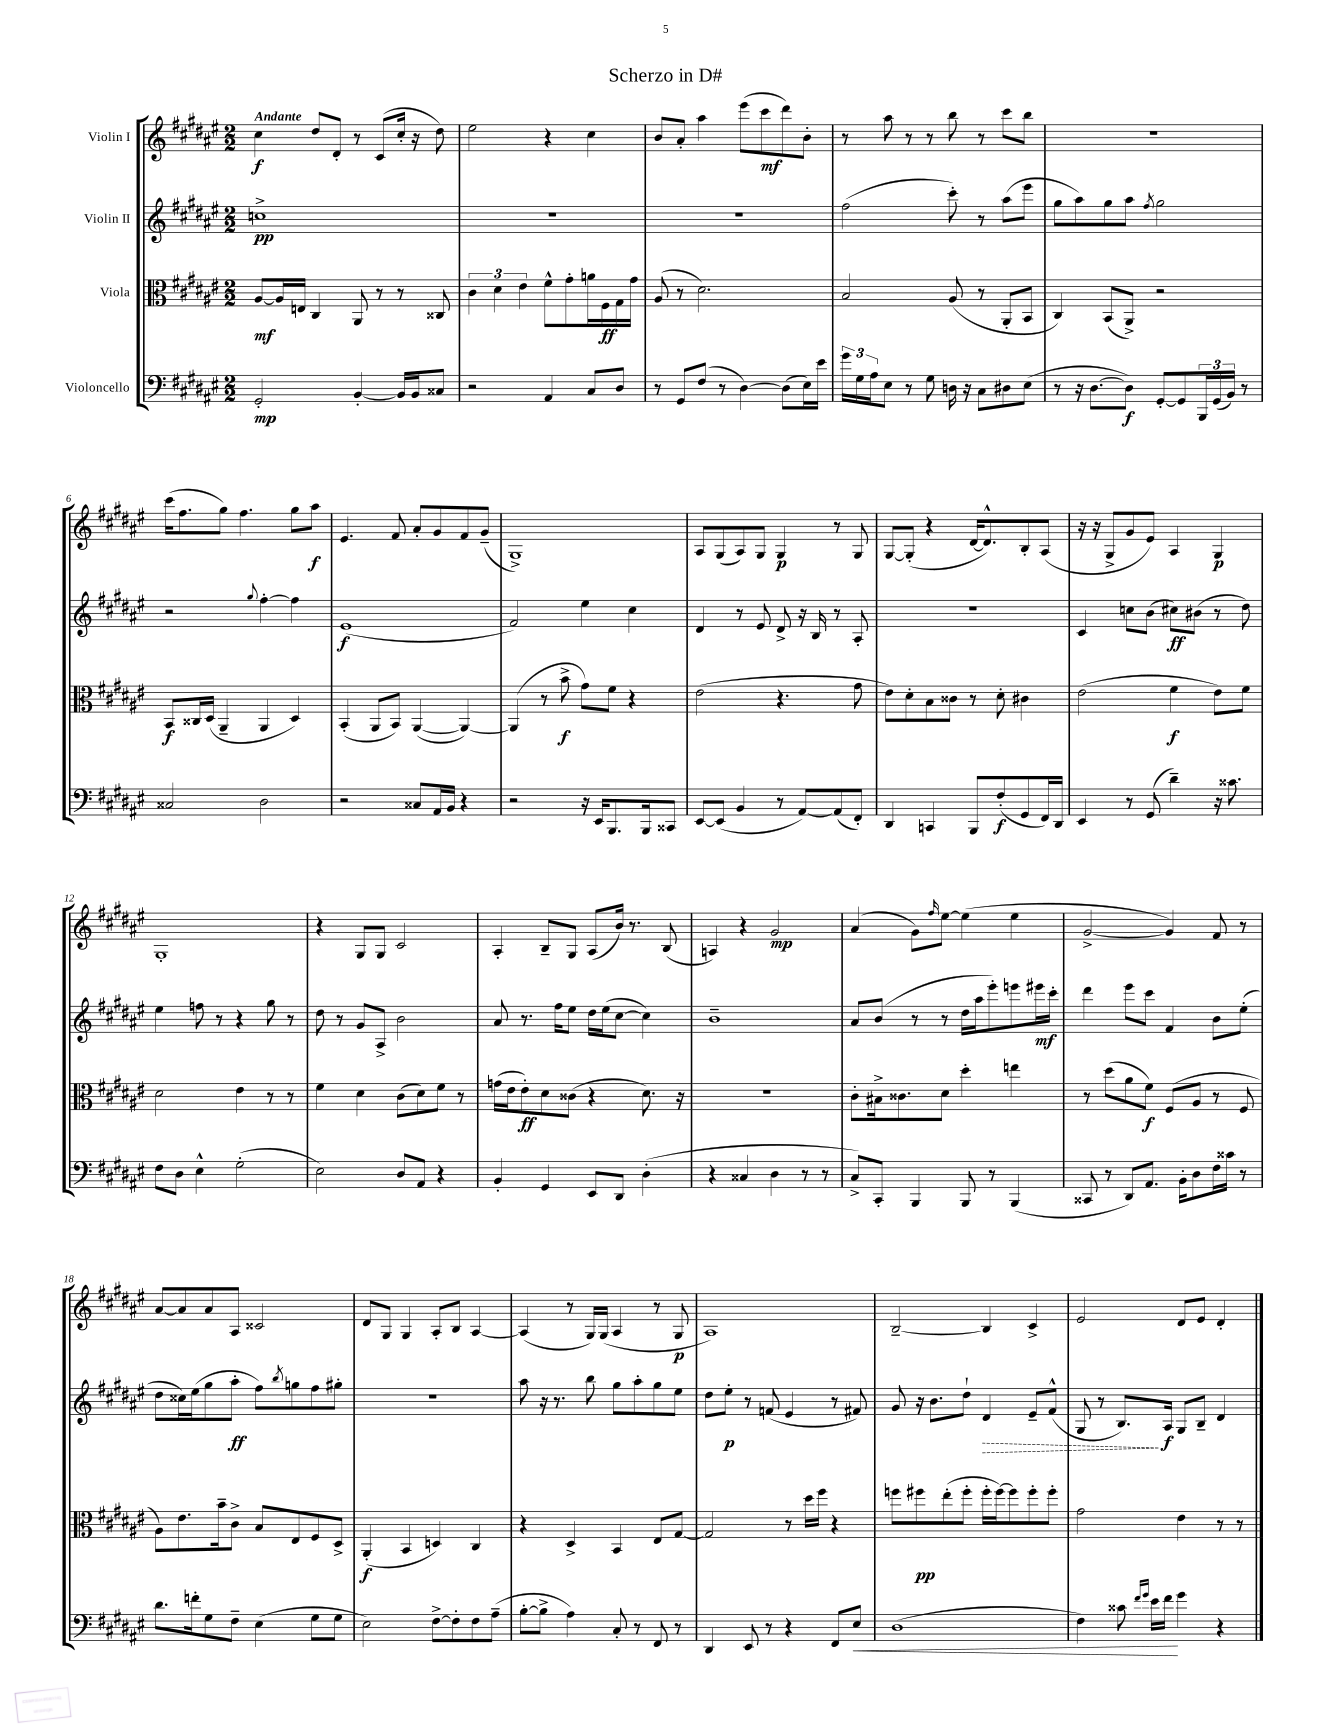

**kern	**dynam	**kern	**dynam	**kern	**dynam	**kern	**dynam
*part4	*part4	*part3	*part3	*part2	*part2	*part1	*part1
*staff4	*staff4	*staff3	*staff3	*staff2	*staff2	*staff1	*staff1
*I"Violoncello	*	*I"Viola	*	*I"Violin II	*	*I"Violin I	*
*clefF4	*	*clefC3	*	*clefG2	*	*clefG2	*
*k[f#c#g#d#a#e#]	*	*k[f#c#g#d#a#e#]	*	*k[f#c#g#d#a#e#]	*	*k[f#c#g#d#a#e#]	*
*M2/2	*	*M2/2	*	*M2/2	*	*M2/2	*
=1	=1	=1	=1	=1	=1	=1	=1
!	!	!	!	!	!	!LO:TX:a:B:t=Andante	!
2GG#'/	mp	[8A#/L	mf	1ccn^	pp	4cc#\	f
.	.	16A#/L]	.	.	.	.	.
.	.	16En/JJ	.	.	.	.	.
.	.	4C#/	.	.	.	8dd#/L	.
.	.	.	.	.	.	8d#'/J	.
[4BB'/	.	8AA#/	.	.	.	8r	.
.	.	8r	.	.	.	(8c#/L	.
16BB/LL]	.	8r	.	.	.	16cc#'/Jk	.
16BB/J	.	.	.	.	.	16r	.
8C##X/J	.	8C##X/	.	.	.	8dd#\)	.
=2	=2	=2	=2	=2	=2	=2	=2
2r	.	6c#\	.	1r	.	2ee#\	.
.	.	6d#\	.	.	.	.	.
.	.	6e#\	.	.	.	.	.
4AA#/	.	8f#^^\L	.	.	.	4r	.
.	.	8g#'\	.	.	.	.	.
8C#/L	.	16an\L	.	.	.	4cc#\	.
.	.	16F#\	ff	.	.	.	.
8D#/J	.	16G#\	.	.	.	.	.
.	.	16g#\JJ	.	.	.	.	.
=3	=3	=3	=3	=3	=3	=3	=3
8r	.	(8A#/	.	1r	.	8b/L	.
8GG#/L	.	8r	.	.	.	8a#'/J	.
(8F#/J	.	2.d#\)	.	.	.	4aa#\	.
8r	.	.	.	.	.	.	.
[4D#\)	.	.	.	.	.	(8eee#\L	.
.	.	.	.	.	.	8ccc#\	mf
(8D#\L]	.	.	.	.	.	8ddd#\)	.
16E#\L)	.	.	.	.	.	8b'\J	.
16e#\JJ	.	.	.	.	.	.	.
=4	=4	=4	=4	=4	=4	=4	=4
24g#\LL	.	2B/	.	(2ff#\	.	8r	.
24G#\	.	.	.	.	.	.	.
24A#\J	.	.	.	.	.	.	.
8E#\J	.	.	.	.	.	8aa#\	.
8r	.	.	.	.	.	8r	.
8G#\	.	.	.	.	.	8r	.
16Dn\	.	(8A#/	.	8ccc#'\)	.	8bb\	.
16r	.	.	.	.	.	.	.
8C#\L	.	8r	.	8r	.	8r	.
8D#X\	.	8AA#'/L	.	(8aa#\L	.	8ccc#\L	.
(8E#\J	.	8BB/J	.	8eee#\J	.	8bb\J	.
=5	=5	=5	=5	=5	=5	=5	=5
8r	.	4C#/)	.	8gg#\L	.	1r	.
16r	.	.	.	8aa#\)	.	.	.
[8.D#\L	.	.	.	.	.	.	.
.	.	(8BB/L	.	8gg#\	.	.	.
8D#\J])	f	8AA#^/J)	.	8aa#\J	.	.	.
.	.	.	.	8qff#/	.	.	.
[8GG#'/L	.	2r	.	2gg#\	.	.	.
8GG#/]	.	.	.	.	.	.	.
24BBB/L	.	.	.	.	.	.	.
(24GG#/	.	.	.	.	.	.	.
24BB/JJ)	.	.	.	.	.	.	.
8r	.	.	.	.	.	.	.
!!LO:LB:g=z
=6	=6	=6	=6	=6	=6	=6	=6
2C##X/	.	8BB/L	f	2r	.	(16ccc#\KL	.
.	.	.	.	.	.	8.ff#\	.
.	.	16C##X/L	.	.	.	.	.
.	.	(16D#/JJ	.	.	.	.	.
.	.	4AA#~/	.	.	.	8gg#\J)	.
.	.	.	.	.	.	4.ff#\	.
.	.	.	.	8qqgg#/	.	.	.
2D#\	.	4AA#/	.	[4ff#'\	.	.	.
.	.	4D#/)	.	4ff#\]	.	8gg#\L	.
.	.	.	.	.	.	8aa#\J	f
=7	=7	=7	=7	=7	=7	=7	=7
2r	.	(4BB'/	.	(1e#	f	4.e#/	.
.	.	8AA#/L	.	.	.	.	.
.	.	8BB/J)	.	.	.	8f#/	.
8C##X/L	.	([4AA#/	.	.	.	8a#'/L	.
16AA#/L	.	.	.	.	.	8g#/	.
16BB/JJ	.	.	.	.	.	.	.
4r	.	4AA#/_)	.	.	.	8f#/	.
.	.	.	.	.	.	(8g#~/J	.
=8	=8	=8	=8	=8	=8	=8	=8
2r	.	(4AA#/]	.	2f#/)	.	1G#^)	.
.	.	8r	.	.	.	.	.
.	.	8b^\	f	.	.	.	.
16r	.	8g#\L)	.	4ee#\	.	.	.
16EE#/KL	.	.	.	.	.	.	.
8.BBB/	.	8f#\J	.	.	.	.	.
.	.	4r	.	4cc#\	.	.	.
16BBB/k	.	.	.	.	.	.	.
8CC##X/J	.	.	.	.	.	.	.
=9	=9	=9	=9	=9	=9	=9	=9
[8EE#/L	.	(2e#\	.	4d#/	.	8A#/L	.
(8EE#/J]	.	.	.	.	.	(8G#/	.
4BB/	.	.	.	8r	.	8A#/)	.
.	.	.	.	8e#/	.	8G#/J	.
8r	.	4.r	.	8d#^/	.	4G#/	p
[8AA#/L)	.	.	.	16r	.	.	.
.	.	.	.	16B/	.	.	.
(8AA#/]	.	.	.	8r	.	8r	.
8FF#'/J)	.	8g#\	.	8A#'/	.	8G#/	.
=10	=10	=10	=10	=10	=10	=10	=10
4DD#/	.	8e#\L)	.	1r	.	[8G#/L	.
.	.	8d#'\	.	.	.	(8G#'/J]	.
4CCn/	.	8B\	.	.	.	4r	.
.	.	8c##X\J	.	.	.	.	.
8BBB/L	.	8r	.	.	.	[16d#/KL	.
.	.	.	.	.	.	8.d#^^/])	.
(8F#'/	f	8d#'\	.	.	.	.	.
8GG#/	.	4c#X\	.	.	.	8B'/	.
16FF#/L)	.	.	.	.	.	(8A#/J	.
16DD#/JJ	.	.	.	.	.	.	.
=11	=11	=11	=11	=11	=11	=11	=11
4EE#/	.	(2e#\	.	4c#/	.	16r	.
.	.	.	.	.	.	16r	.
.	.	.	.	.	.	8G#^/L	.
8r	.	.	.	8ccn\L	.	8g#/	.
(8GG#/	.	.	.	(8b\J	.	8e#/J)	.
4d#~\)	.	4f#\	f	8cc#X\L)	ff	4A#/	.
.	.	.	.	(8b#X\J	.	.	.
16r	.	8e#\L)	.	8r	.	4G#/	p
8.c##X\	.	.	.	.	.	.	.
.	.	8f#\J	.	8dd#\)	.	.	.
!!LO:LB:g=z
=12	=12	=12	=12	=12	=12	=12	=12
8F#\L	.	2d#\	.	4ee#\	.	1G#'	.
8D#\J	.	.	.	.	.	.	.
4E#^^\	.	.	.	8ffn\	.	.	.
.	.	.	.	8r	.	.	.
(2G#'\	.	4e#\	.	4r	.	.	.
.	.	8r	.	8gg#\	.	.	.
.	.	8r	.	8r	.	.	.
=13	=13	=13	=13	=13	=13	=13	=13
2E#\)	.	4f#\	.	8dd#\	.	4r	.
.	.	.	.	8r	.	.	.
.	.	4d#\	.	8g#/L	.	8G#/L	.
.	.	.	.	8A#^/J	.	8G#/J	.
8D#/L	.	(8c#\L	.	2b\	.	2c#/	.
8AA#/J	.	8d#\)	.	.	.	.	.
4r	.	8f#\J	.	.	.	.	.
.	.	8r	.	.	.	.	.
=14	=14	=14	=14	=14	=14	=14	=14
4BB'/	.	(16gn\LL	.	8a#/	.	4A#'/	.
.	.	16e#\J	.	.	.	.	.
.	.	8e#'\)	ff	8.r	.	.	.
4GG#/	.	8d#\	.	.	.	8B~/L	.
.	.	.	.	16ff#\KL	.	.	.
.	.	(8c##X\J	.	8ee#\J	.	8G#/J	.
8EE#/L	.	4r	.	16dd#\LL	.	(8A#/L	.
.	.	.	.	(16ee#\J	.	.	.
8DD#/J	.	.	.	[8cc#\J	.	16b/Jk)	.
.	.	.	.	.	.	8.r	.
(4D#'\	.	8.d#\)	.	4cc#\])	.	.	.
.	.	.	.	.	.	(8B/	.
.	.	16r	.	.	.	.	.
=15	=15	=15	=15	=15	=15	=15	=15
4r	.	1r	.	1b~	.	4An/)	.
4C##X/	.	.	.	.	.	4r	.
4D#\	.	.	.	.	.	2g#/	mp
8r	.	.	.	.	.	.	.
8r	.	.	.	.	.	.	.
=16	=16	=16	=16	=16	=16	=16	=16
8C#^/L)	.	8c#'\L	.	8a#/L	.	(4a#/	.
8CC#'/J	.	16B#X^\k	.	(8b/J	.	.	.
.	.	8.c##X\	.	.	.	.	.
4BBB/	.	.	.	8r	.	8g#\L)	.
.	.	.	.	.	.	16qqff#/	.
.	.	8d#\J	.	8r	.	[8ee#\J	.
8BBB/	.	4dd#'\	.	16dd#\LL	.	(4ee#\]	.
.	.	.	.	16aa#\J	.	.	.
8r	.	.	.	8eee#'\)	.	.	.
(4BBB/	.	4een\	.	8eeen\	.	4ee#\	.
.	.	.	.	16eee#X\L	mf	.	.
.	.	.	.	16ccc#'\JJ	.	.	.
=17	=17	=17	=17	=17	=17	=17	=17
8CC##X/	.	8r	.	4ddd#\	.	[2g#^/	.
8r	.	(8dd#\L	.	.	.	.	.
8DD#/L)	.	8a#\	.	8eee#\L	.	.	.
8.AA#/J	.	8f#\J)	f	8ccc#\J	.	.	.
.	.	(8F#/L	.	4f#/	.	4g#/])	.
16BB'\KL	.	.	.	.	.	.	.
8D#\	.	8A#/J	.	.	.	.	.
16F#\L	.	8r	.	8b\L	.	8f#/	.
16c##X\JJ	.	.	.	.	.	.	.
8r	.	8F#/	.	(8ee#'\J	.	8r	.
!!LO:LB:g=z
=18	=18	=18	=18	=18	=18	=18	=18
8.d#\L	.	8A#\L)	.	8dd#\L	.	[8a#/L	.
.	.	8.e#\	.	16cc##X\L)	.	8a#/]	.
16fn'\k	.	.	.	(16ee#\J	.	.	.
8G#\	.	.	.	8gg#\	.	8a#/	.
.	.	16b~\k	.	.	.	.	.
8F#~\J	.	8c#^\J	.	8aa#'\J	ff	8A#/J	.
(4E#\	.	8B/L	.	8ff#\L)	.	2c##X/	.
.	.	.	.	8qbb/	.	.	.
.	.	8E#/	.	8ggn\	.	.	.
8G#\L	.	8F#/	.	8ff#\	.	.	.
8G#\J	.	8D#^/J	.	8gg#X'\J	.	.	.
=19	=19	=19	=19	=19	=19	=19	=19
2E#\)	.	(4AA#'/	f	1r	.	8d#/L	.
.	.	.	.	.	.	8G#/J	.
.	.	4BB/	.	.	.	4G#/	.
[8F#^\L	.	4Dn/)	.	.	.	8A#'/L	.
8F#'\]	.	.	.	.	.	8B/J	.
8F#\	.	4C#/	.	.	.	[4A#/	.
(8A#~\J	.	.	.	.	.	.	.
=20	=20	=20	=20	=20	=20	=20	=20
[8B'\L	.	4r	.	8aa#\	.	(4A#/]	.
8B^\J]	.	.	.	16r	.	.	.
.	.	.	.	8.r	.	.	.
4A#\)	.	4D#^/	.	.	.	8r	.
.	.	.	.	8bb\	.	16G#/LL)	.
.	.	.	.	.	.	(16G#/JJ	.
8C#'/	.	4BB/	.	8gg#\L	.	4A#/	.
8r	.	.	.	8aa#'\	.	.	.
8FF#/	.	8E#/L	.	8gg#\	.	8r	.
8r	.	[8G#/J	.	8ee#\J	.	8G#/	p
=21	=21	=21	=21	=21	=21	=21	=21
4DD#/	.	2G#/]	.	8dd#\L	.	1A#)	.
.	.	.	.	8ee#'\J	p	.	.
8EE#/	.	.	.	8r	.	.	.
8r	.	.	.	(8fn/	.	.	.
4r	.	8r	.	4e#/	.	.	.
.	.	16dd#\LL	.	.	.	.	.
.	.	16ff#\JJ	.	.	.	.	.
8FF#/L	.	4r	.	8r	.	.	.
!	!LO:HP:b	!	!	!	!	!	!
8E#/J	<	.	.	8f#X/)	.	.	.
=22	=22	=22	=22	=22	=22	=22	=22
(1D#	.	8ffn\L	.	8g#/	.	[2B~/	.
.	.	8ff#X\	pp	16r	.	.	.
.	.	.	.	8.b\L	.	.	.
.	.	(8ee#'\	.	.	.	.	.
.	.	8ff#'\J	.	8dd#`\J	.	.	.
!	!	!	!	!	!LO:HP:b	!	!
.	.	16ff#'\LL	.	4d#/	>	4B/]	.
.	.	[16ff#\J)	.	.	.	.	.
.	.	8ff#\]	.	.	.	.	.
.	.	8ff#'\	.	8e#~/L	.	4c#^/	.
.	.	8ff#'\J	.	(8f#^^/J	.	.	.
=23	=23	=23	=23	=23	=23	=23	=23
4F#\)	.	2g#\	.	8G#/	.	2e#/	.
.	.	.	.	8r	.	.	.
8c##X\	.	.	.	8.B/L)	.	.	.
16qqf#/LL	.	.	.	.	.	.	.
16qqg#/JJ	.	.	.	.	.	.	.
16e#\LL	.	.	.	.	.	.	.
16f#\JJ	.	.	.	16A#/Jk	] f	.	.
4g#\	[	4e#\	.	8G#/L	.	8d#/L	.
.	.	.	.	8B~/J	.	8e#/J	.
4r	.	8r	.	4d#/	.	4d#'/	.
.	.	8r	.	.	.	.	.
==	==	==	==	==	==	==	==
*-	*-	*-	*-	*-	*-	*-	*-
